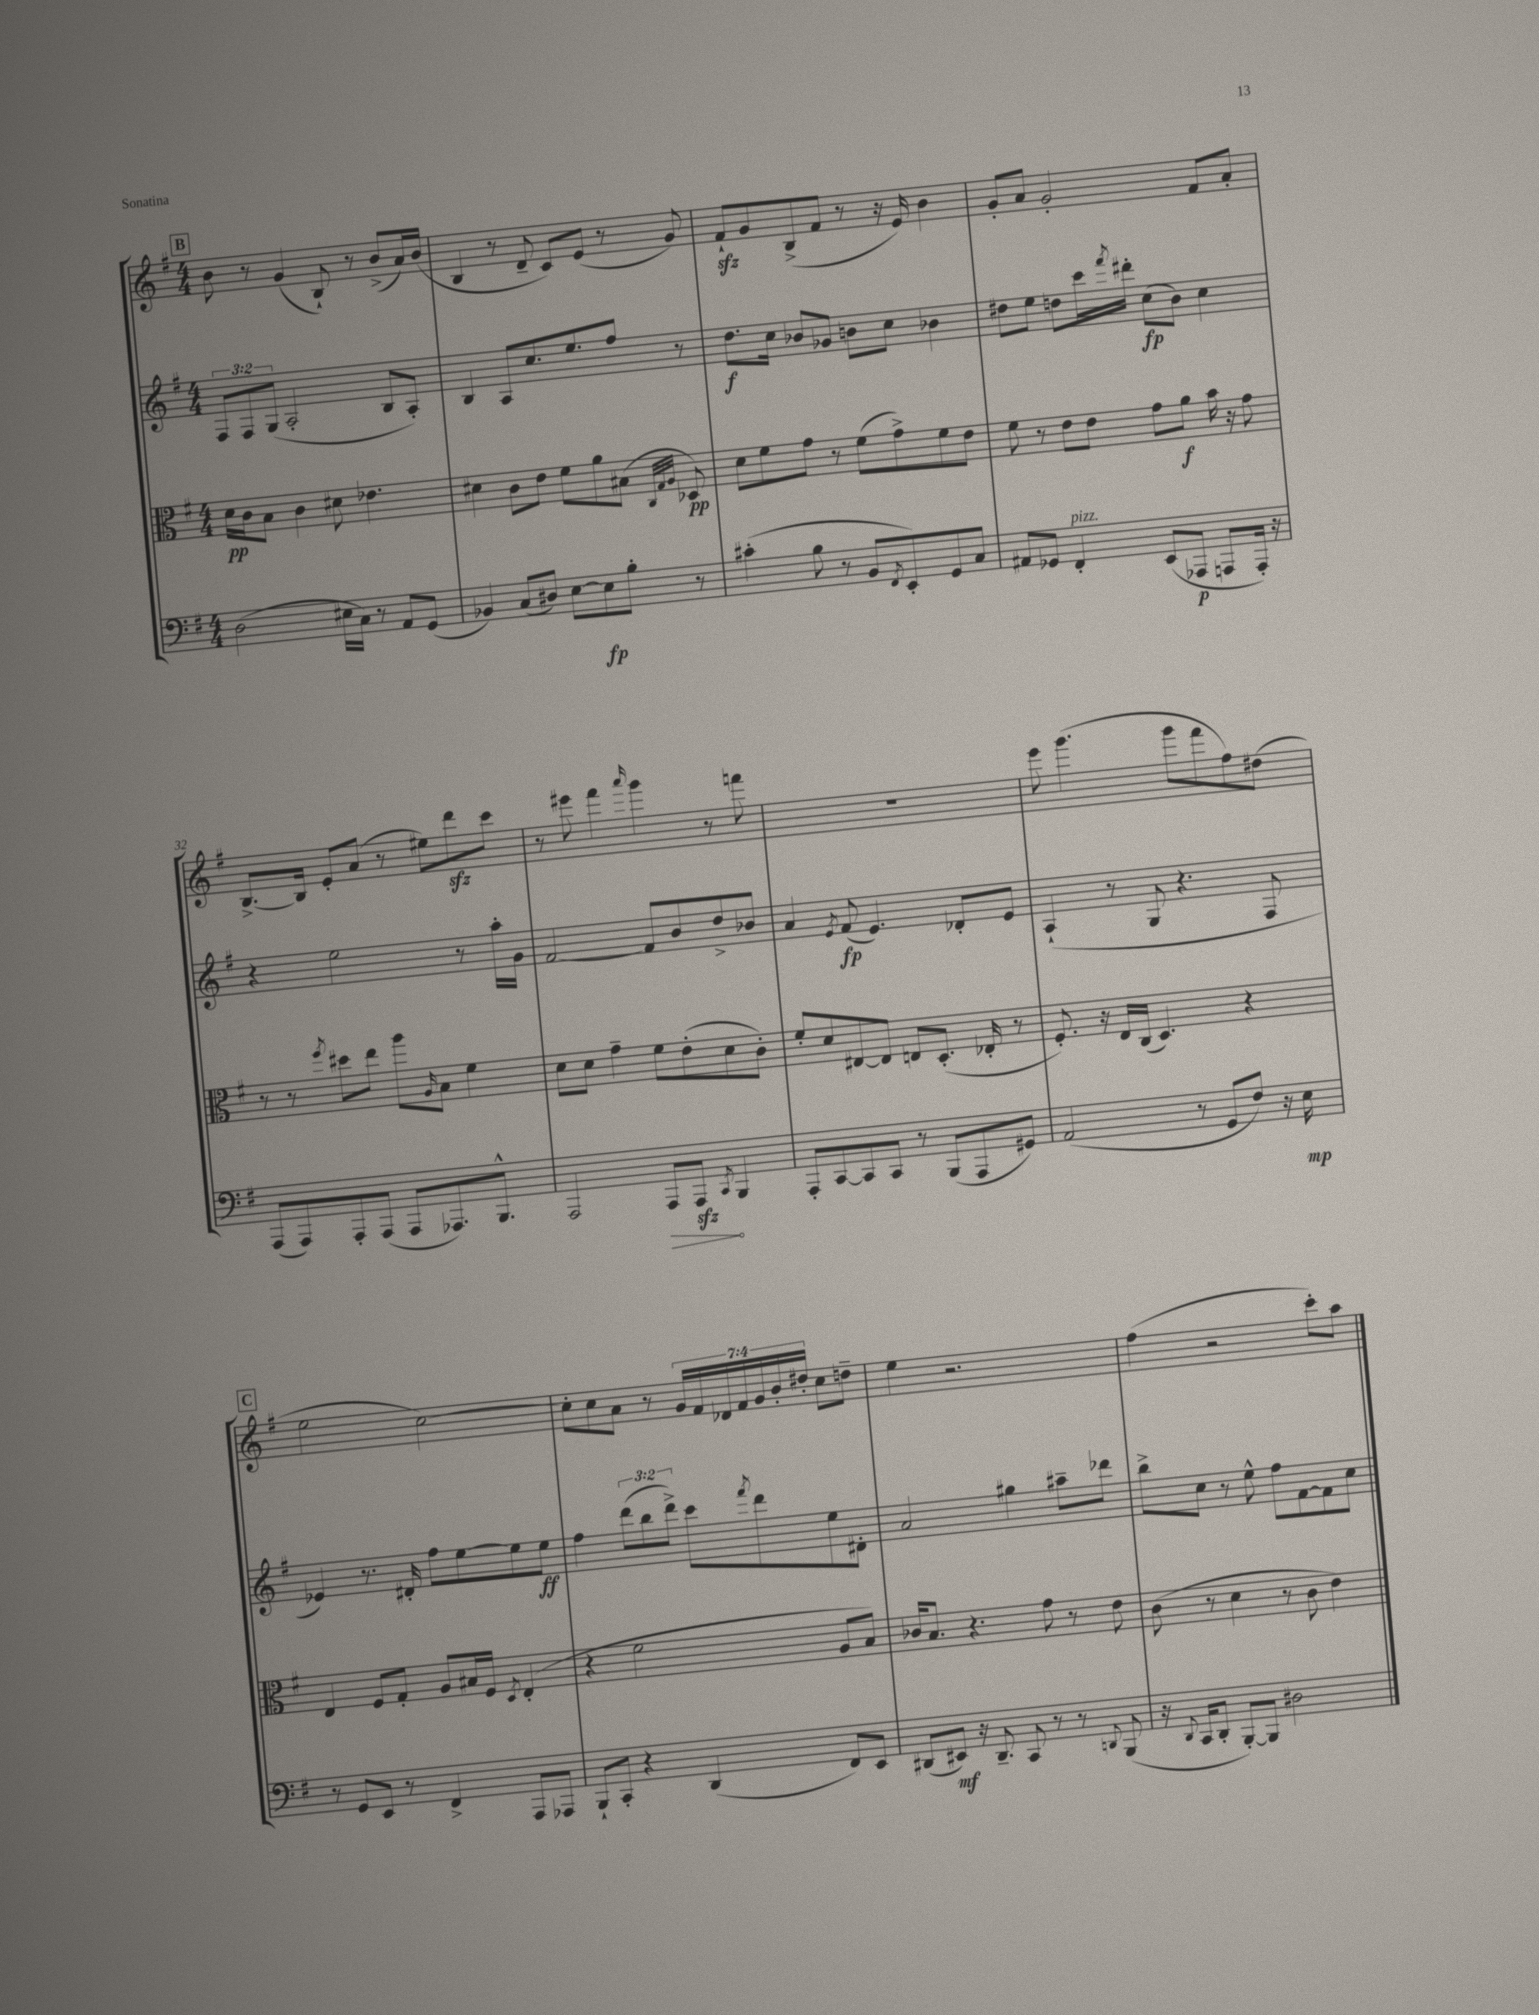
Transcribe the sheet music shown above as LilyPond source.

<<
\new StaffGroup <<
\new Staff = "s0" {
    \clef treble \key g \major \numericTimeSignature \time 4/4 \override Staff.TupletNumber.text = #tuplet-number::calc-fraction-text
    \mark \markup { \box "B" } b'8 r8 g'4( b8-!) r8 b'8->( a'16) b'16( |
    b4 r8 d'8-- c'8) e'8( r8 g'8) |
    fis'8-!\sfz g'8 b8->( fis'8 r8 r16 e'16) b'4 |
    g'8-. a'8 g'2-. fis'8 a'8-. |
    b8.~-> b16 e'8-. a'8( r8 eis''8) d'''8\sfz c'''8 |
    r8 eis'''8 fis'''4 \grace { a'''16 } g'''4 r8 f'''8 |
    R1 |
    e'''8 g'''4.( g'''8 fis'''8 fis''8) dis''8( |
    \mark \markup { \box "C" } e''2 c''2~) |
    c''8-. c''8 a'8 r8 \tuplet 7/4 { g'16 fis'16 des'16 fis'16 g'16 b'16-. dis''16-. } c''8 d''8-- |
    e''4 r2. |
    fis''4( r2 c'''8-.) a''8 \bar "|." |
}
\new Staff = "s1" {
    \clef treble \key g \major \numericTimeSignature \time 4/4 \override Staff.TupletNumber.text = #tuplet-number::calc-fraction-text
    \mark \markup { \box "B" } \tuplet 3/2 { fis8 fis8 g8( } a2-. b8 a8-.) |
    b4 a8 c''8. e''8. fis''8 r8 |
    d''8.\f c''16 bes'8 ges'8 b'8 c''8 bes'4 |
    dis''8 e''8 d''8 c'''16 \acciaccatura { fis'''8 } dis'''16-. c''8\fp( b'8) c''4 |
    r4 e''2 r8 a''16-. g'16 |
    fis'2~ fis'8 b'8 d''8-> bes'8 |
    a'4 \acciaccatura { e'8 } fis'8\fp( e'4.) des'8-. e'8 |
    a4-!( r8 g8 r4. fis8 |
    \mark \markup { \box "C" } ees'4) r8. dis'16-. fis''8 e''8~ e''8 e''8\ff |
    fis''4 \tuplet 3/2 { d'''8( b''8 d'''8->) } c'''8 \acciaccatura { fis'''8 } d'''8 e''8 dis'8-. |
    a'2 gis''4 ais''8-- des'''8 |
    b''8-> c''8 r8 e''8-^ fis''8 fis'8~ fis'8 c''8 \bar "|." |
}
\new Staff = "s2" {
    \clef alto \key g \major \numericTimeSignature \time 4/4
    \mark \markup { \box "B" } d'16\pp c'16 b8 c'4 dis'8 ees'4. |
    dis'4 c'8 e'8 fis'8 a'8 bis8( \grace { c32 g32 a32 } des8\pp) |
    d'8 fis'8 g'8 r8 fis'8( g'8->) fis'8 e'8 |
    fis'8 r8 e'8 e'8 g'8 a'8\f b'16 r16 g'8 |
    r8 r8 \acciaccatura { fis''8 } dis''8 e''8 a''8 \grace { a16 } b8 fis'4 |
    d'8 d'8 g'4-- fis'8 e'8-.( d'8 c'8-.) |
    fis'8-. d'8 eis8~ eis8 e8 d8.-.( ees16-. r8 |
    fis8.-.) r16 e16 c16( d4.) r4 |
    \mark \markup { \box "C" } e4 fis8 g8-. a8 bis16 fis16 \acciaccatura { d8 } e4-.( |
    r4 fis'2 a8 b8) |
    ces'16 b8. r4. g'8 r8 e'8 |
    c'8( r8 d'4 r8 c'8 e'4) \bar "|." |
}
\new Staff = "s3" {
    \clef bass \key g \major \numericTimeSignature \time 4/4
    \mark \markup { \box "B" } d2( eis16 c16) r8 a,8 g,8( |
    bes,4) c8( dis8) e8~ e8\fp b8-. r8 |
    cis'4-.( b8 r8 b,8 \acciaccatura { fis,8 } e,8-.) g,8 c8 |
    ais,8 ges,8 fis,4-.^\markup { \italic "pizz." } e,8( aes,,8\p a,,8 a,,16-.) r16 |
    a,,8( a,,8) a,,8-. a,,8( a,,8 aes,,8.) b,,8.-^ |
    a,,2 \once \override Hairpin.circled-tip = ##t a,,8\> a,,8\sfz\! \acciaccatura { c,8 } b,,4 |
    a,,8-. c,8~ c,8 c,8 r8 b,,8( a,,8 gis,8) |
    a,2( r8 g,8 fis8) r16 e16\mp |
    \mark \markup { \box "C" } r8 g,8 e,8 r8 fis,4-> a,,8 aes,,8 |
    b,,8-! c,8-. r4 d,4( fis,8) e,8 |
    dis,8( eis,8\mf) r16 dis,8.-- c,8 r8 r8 \appoggiatura { d,8 } b,,8( |
    r16 \appoggiatura { d,8 } c,16 d,8-. b,,8~-.) b,,8 dis2 \bar "|." |
}
>>
>>
\layout { \context { \Score currentBarNumber = #28 } }
